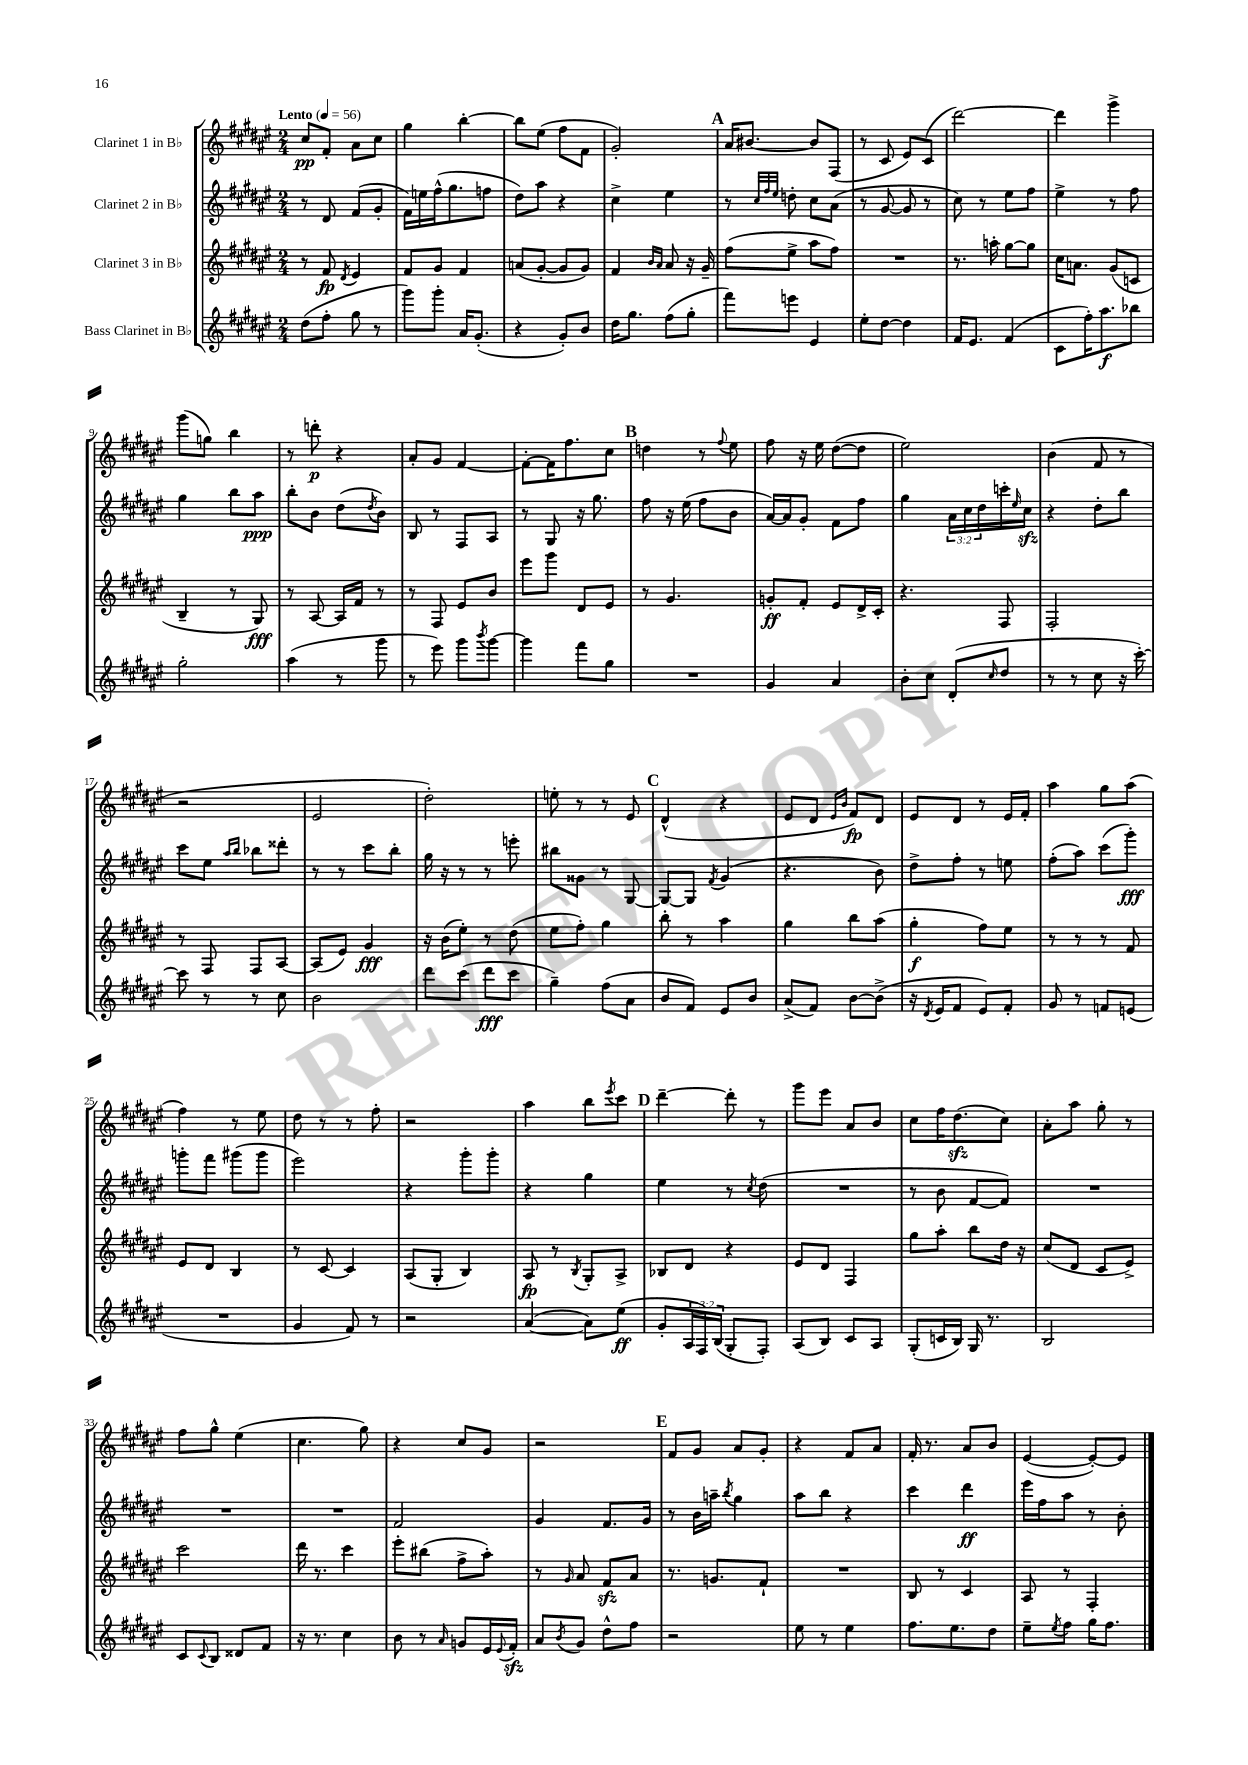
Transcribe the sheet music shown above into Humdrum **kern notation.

**kern	**dynam	**kern	**dynam	**kern	**dynam	**kern	**dynam
*part4	*part4	*part3	*part3	*part2	*part2	*part1	*part1
*staff4	*staff4	*staff3	*staff3	*staff2	*staff2	*staff1	*staff1
*I"Bass Clarinet in B♭	*	*I"Clarinet 3 in B♭	*	*I"Clarinet 2 in B♭	*	*I"Clarinet 1 in B♭	*
*clefG2	*	*clefG2	*	*clefG2	*	*clefG2	*
*k[f#c#g#d#a#e#]	*	*k[f#c#g#d#a#e#]	*	*k[f#c#g#d#a#e#]	*	*k[f#c#g#d#a#e#]	*
*M2/4	*	*M2/4	*	*M2/4	*	*M2/4	*
*MM56	*	*MM56	*	*MM56	*	*MM56	*
=1	=1	=1	=1	=1	=1	=1	=1
!	!	!	!	!	!	!LO:TX:a:B:t=Lento	!
(8dd#\L	.	8r	.	8r	.	8cc#/L	pp
8ff#'\J	.	8f#/	fp	8d#/	.	8f#'/J	.
.	.	8qd#/	.	.	.	.	.
8gg#\	.	4e#/	.	(8f#/L	.	8a#\L	.
8r	.	.	.	8g#'/J	.	8cc#\J	.
=2	=2	=2	=2	=2	=2	=2	=2
8ggg#\L)	.	8f#/L	.	16f#\LL)	.	4gg#\	.
.	.	.	.	16een\	.	.	.
8ggg#'\J	.	8g#/J	.	(16ff#^^\J	.	.	.
.	.	.	.	8.gg#\	.	.	.
16a#/KL	.	4f#/	.	.	.	[4bb'\	.
(8.g#'/J	.	.	.	.	.	.	.
.	.	.	.	8ffn\J	.	.	.
=3	=3	=3	=3	=3	=3	=3	=3
4r	.	(8an/L	.	8dd#\L)	.	8bb\L]	.
.	.	[8g#'/J	.	8aa#\J	.	(8ee#\J	.
8g#'/L)	.	8g#/L]	.	4r	.	8ff#\L	.
8b/J	.	8g#/J)	.	.	.	8f#\J	.
=4	=4	=4	=4	=4	=4	=4	=4
16dd#\KL	.	4f#/	.	4cc#^\	.	2g#'/)	.
8.gg#\J	.	.	.	.	.	.	.
.	.	16qqb/LL	.	.	.	.	.
.	.	16qqa#/JJ	.	.	.	.	.
(8ff#\L	.	8a#/	.	4ee#\	.	.	.
8gg#'\J	.	16r	.	.	.	.	.
.	.	16g#~/	.	.	.	.	.
!!LO:REH:place=s1:t=A
=5	=5	=5	=5	=5	=5	=5	=5
8fff#\L)	.	(8ff#\L	.	8r	.	16a#/KL	.
.	.	.	.	.	.	[8.b#X/J	.
.	.	.	.	32qqcc#/LLL	.	.	.
.	.	.	.	32qqff#/	.	.	.
.	.	.	.	32qqee#/JJJ	.	.	.
8eeen\J	.	8ee#^\J	.	8ddn'\	.	.	.
4e#/	.	8aa#\L	.	8cc#\L	.	8b#/L]	.
.	.	8ff#\J)	.	(8a#\J	.	(8F#/J	.
=6	=6	=6	=6	=6	=6	=6	=6
8ee#'\L	.	2r	.	8r	.	8r	.
[8dd#\J	.	.	.	[8g#/	.	8c#/	.
4dd#\]	.	.	.	8g#/]	.	8e#/L)	.
.	.	.	.	8r	.	(8c#/J	.
=7	=7	=7	=7	=7	=7	=7	=7
16f#/KL	.	8.r	.	8cc#\)	.	[2ddd#\)	.
8.e#/J	.	.	.	.	.	.	.
.	.	.	.	8r	.	.	.
.	.	16aan'\	.	.	.	.	.
(4f#/	.	[8gg#\L	.	8ee#\L	.	.	.
.	.	8gg#\J]	.	8ff#\J	.	.	.
=8	=8	=8	=8	=8	=8	=8	=8
8c#\L	.	16cc#\KL	.	4ee#^\	.	4ddd#\]	.
.	.	8.an\J	.	.	.	.	.
16ff#'\K)	.	.	.	.	.	.	.
8.aa#\	f	.	.	.	.	.	.
.	.	(8g#/L	.	8r	.	4ggg#^\	.
8bb-X\J	.	8cn/J	.	8ff#\	.	.	.
!!LO:LB:g=z
=9	=9	=9	=9	=9	=9	=9	=9
2gg#'\	.	4B~/	.	4gg#\	.	(8ggg#\L	.
.	.	.	.	.	.	8ggn\J)	.
.	.	8r	.	8bb\L	.	4bb\	.
.	.	8G#/)	fff	8aa#\J	ppp	.	.
=10	=10	=10	=10	=10	=10	=10	=10
(4aa#\	.	8r	.	8bb'\L	.	8r	.
.	.	[8A#/	.	8b\J	.	8dddn'\	p
8r	.	16A#/LL]	.	(8dd#\L	.	4r	.
.	.	16f#/JJ	.	.	.	.	.
.	.	.	.	8qdd#/	.	.	.
8ggg#\	.	8r	.	8b\J)	.	.	.
=11	=11	=11	=11	=11	=11	=11	=11
8r	.	8r	.	8B/	.	8a#'/L	.
8eee#\)	.	8F#/	.	8r	.	8g#/J	.
8ggg#\L	.	8e#/L	.	8F#/L	.	[4f#/	.
8qbbb/	.	.	.	.	.	.	.
[8ggg#\J	.	8b/J	.	8A#/J	.	.	.
=12	=12	=12	=12	=12	=12	=12	=12
4ggg#\]	.	8eee#\L	.	8r	.	8f#'\L_	.
.	.	8ggg#\J	.	8G#/	.	16f#\K]	.
.	.	.	.	.	.	8.ff#\	.
8fff#\L	.	8d#/L	.	16r	.	.	.
.	.	.	.	8.gg#\	.	.	.
8gg#\J	.	8e#/J	.	.	.	8cc#\J	.
!!LO:REH:place=s1:t=B
=13	=13	=13	=13	=13	=13	=13	=13
2r	.	8r	.	8ff#\	.	4ddn\	.
.	.	4.g#/	.	16r	.	.	.
.	.	.	.	(16ee#\	.	.	.
.	.	.	.	8ff#\L	.	8r	.
.	.	.	.	.	.	8qqff#/	.
.	.	.	.	8b\J	.	8ee#\	.
=14	=14	=14	=14	=14	=14	=14	=14
4g#/	.	8gn'/L	ff	[16a#/LL)	.	8ff#\	.
.	.	.	.	16a#/J]	.	.	.
.	.	8f#'/J	.	8g#'/J	.	16r	.
.	.	.	.	.	.	16ee#\	.
4a#/	.	8e#/L	.	8f#\L	.	([8dd#\L	.
.	.	16d#^/L	.	8ff#\J	.	8dd#\J]	.
.	.	16c#'/JJ	.	.	.	.	.
=15	=15	=15	=15	=15	=15	=15	=15
8b'\L	.	4.r	.	4gg#\	.	2ee#\)	.
8cc#\J	.	.	.	.	.	.	.
(8d#'/L	.	.	.	24a#\LL	.	.	.
.	.	.	.	24cc#\	.	.	.
.	.	.	.	24dd#\	.	.	.
16qqcc#/	.	.	.	.	.	.	.
8dd#/J	.	8F#/	.	16cccn'\	.	.	.
.	.	.	.	16qqee#/	.	.	.
.	.	.	.	16cc#zz\JJ	.	.	.
=16	=16	=16	=16	=16	=16	=16	=16
8r	.	2F#'/	.	4r	.	(4b\	.
8r	.	.	.	.	.	.	.
8cc#\	.	.	.	8dd#'\L	.	8f#/	.
16r	.	.	.	8bb\J	.	8r	.
[16ccc#'\)	.	.	.	.	.	.	.
!!LO:LB:g=z
=17	=17	=17	=17	=17	=17	=17	=17
8ccc#\]	.	8r	.	8ccc#\L	.	2r	.
8r	.	8F#/	.	8ee#\J	.	.	.
.	.	.	.	16qqaa#/LL	.	.	.
.	.	.	.	16qqbb/JJ	.	.	.
8r	.	8F#/L	.	8bb-X\L	.	.	.
8cc#\	.	[8A#/J	.	8ddd##X'\J	.	.	.
=18	=18	=18	=18	=18	=18	=18	=18
2b\	.	(8A#/L]	.	8r	.	2e#/	.
.	.	8e#/J)	.	8r	.	.	.
.	.	4g#/	fff	8ccc#\L	.	.	.
.	.	.	.	8bb'\J	.	.	.
=19	=19	=19	=19	=19	=19	=19	=19
8ddd#\L	.	16r	.	16gg#\	.	2dd#'\)	.
.	.	(16b\KL	.	16r	.	.	.
(8ccc#\J	.	8ee#'\J)	.	8r	.	.	.
8ddd#\L	fff	8r	.	8r	.	.	.
8ccc#\J	.	(8dd#\	.	8eeen'\	.	.	.
=20	=20	=20	=20	=20	=20	=20	=20
4gg#~\)	.	8ee#\L	.	8bb#X\L	.	8een'\	.
.	.	8ff#'\J)	.	8g##X\J	.	8r	.
(8ff#\L	.	4gg#\	.	8r	.	8r	.
8a#\J	.	.	.	[8G#/	.	8e#/	.
!!LO:REH:place=s1:t=C
=21	=21	=21	=21	=21	=21	=21	=21
8b/L	.	8bb'\	.	8G#/L_	.	(4d#^^/	.
8f#/J)	.	8r	.	8G#/J]	.	.	.
.	.	.	.	8qf#/	.	.	.
8e#/L	.	4aa#\	.	(4g#/	.	4r	.
8b/J	.	.	.	.	.	.	.
=22	=22	=22	=22	=22	=22	=22	=22
(8a#^/L	.	4gg#\	.	4.r	.	8e#/L	.
8f#/J)	.	.	.	.	.	8d#/J	.
.	.	.	.	.	.	16qqe#/LL	.
.	.	.	.	.	.	16qqb/JJ	.
[8b\L	.	8bb\L	.	.	.	8f#/L)	fp
(8b^\J]	.	(8aa#\J	.	8b\)	.	8d#/J	.
=23	=23	=23	=23	=23	=23	=23	=23
16r	.	4gg#'\	f	8dd#^\L	.	8e#/L	.
8qd#/	.	.	.	.	.	.	.
16e#/KL	.	.	.	.	.	.	.
8f#/J	.	.	.	8ff#'\J	.	8d#/J	.
8e#/L)	.	8ff#\L)	.	8r	.	8r	.
8f#'/J	.	8ee#\J	.	8een\	.	16e#/LL	.
.	.	.	.	.	.	16f#'/JJ	.
=24	=24	=24	=24	=24	=24	=24	=24
8g#/	.	8r	.	(8ff#'\L	.	4aa#\	.
8r	.	8r	.	8aa#\J)	.	.	.
8fn/L	.	8r	.	(8ccc#\L	.	8gg#\L	.
(8en/J	.	8f#/	.	8ggg#'\J)	fff	(8aa#\J	.
!!LO:LB:g=z
=25	=25	=25	=25	=25	=25	=25	=25
2r	.	8e#/L	.	8gggn'\L	.	4ff#\)	.
.	.	8d#/J	.	8fff#\J	.	.	.
.	.	4B/	.	(8ggg#X\L	.	8r	.
.	.	.	.	8ggg#\J	.	8ee#\	.
=26	=26	=26	=26	=26	=26	=26	=26
4g#/	.	8r	.	2eee#\)	.	8dd#\	.
.	.	[8c#/	.	.	.	8r	.
8f#/)	.	4c#/]	.	.	.	8r	.
8r	.	.	.	.	.	8ff#'\	.
=27	=27	=27	=27	=27	=27	=27	=27
2r	.	(8A#/L	.	4r	.	2r	.
.	.	8G#'/J	.	.	.	.	.
.	.	4B/)	.	8ggg#'\L	.	.	.
.	.	.	.	8ggg#'\J	.	.	.
=28	=28	=28	=28	=28	=28	=28	=28
([4a#/	.	8A#/	fp	4r	.	4aa#\	.
.	.	8r	.	.	.	.	.
.	.	8qB/	.	.	.	.	.
8a#\L])	.	8G#'/L	.	4gg#\	.	8bb\L	.
.	.	.	.	.	.	8qeee#/	.
(8ee#\J	ff	8A#^/J	.	.	.	8ccc#\J	.
!!LO:REH:place=s1:t=D
=29	=29	=29	=29	=29	=29	=29	=29
8g#'/L	.	8B-X/L	.	4ee#\	.	[4ddd#~\	.
24A#/L	.	8d#/J	.	.	.	.	.
24F#/)	.	.	.	.	.	.	.
(24B/JJ	.	.	.	.	.	.	.
8G#'/L	.	4r	.	8r	.	8ddd#'\]	.
.	.	.	.	8qcc#/	.	.	.
8F#'/J)	.	.	.	(8dd#\	.	8r	.
=30	=30	=30	=30	=30	=30	=30	=30
(8A#/L	.	8e#/L	.	2r	.	8ggg#\L	.
8B/J)	.	8d#/J	.	.	.	8eee#\J	.
8c#/L	.	4F#/	.	.	.	8a#/L	.
8A#/J	.	.	.	.	.	8b/J	.
=31	=31	=31	=31	=31	=31	=31	=31
(8G#'/L	.	8gg#\L	.	8r	.	8cc#\L	.
16cn/L	.	8aa#'\J	.	8b\	.	16ff#\K	.
16B/JJ)	.	.	.	.	.	(8.dd#zz\	.
16G#/	.	8bb\L	.	[8f#/L	.	.	.
8.r	.	.	.	.	.	.	.
.	.	16dd#\Jk	.	8f#/J])	.	8cc#\J)	.
.	.	16r	.	.	.	.	.
=32	=32	=32	=32	=32	=32	=32	=32
2B/	.	(8cc#/L	.	2r	.	8a#'\L	.
.	.	8d#/J	.	.	.	8aa#\J	.
.	.	8c#/L	.	.	.	8gg#'\	.
.	.	8e#^/J)	.	.	.	8r	.
!!LO:LB:g=z
=33	=33	=33	=33	=33	=33	=33	=33
8c#/L	.	2ccc#\	.	2r	.	8ff#\L	.
8qqc#/	.	.	.	.	.	.	.
8B/J	.	.	.	.	.	8gg#^^\J	.
8d##X/L	.	.	.	.	.	(4ee#\	.
8f#/J	.	.	.	.	.	.	.
=34	=34	=34	=34	=34	=34	=34	=34
16r	.	16ddd#\	.	2r	.	4.cc#\	.
8.r	.	8.r	.	.	.	.	.
4cc#\	.	4ccc#\	.	.	.	.	.
.	.	.	.	.	.	8gg#\)	.
=35	=35	=35	=35	=35	=35	=35	=35
8b\	.	8eee#'\L	.	2f#/	.	4r	.
8r	.	(8bb#X\J	.	.	.	.	.
16qqa#/	.	.	.	.	.	.	.
8gn/L	.	8ff#^\L	.	.	.	8cc#/L	.
16e#/L	.	8aa#'\J)	.	.	.	8g#/J	.
8qqe#/	.	.	.	.	.	.	.
16f#zz'/JJ	.	.	.	.	.	.	.
=36	=36	=36	=36	=36	=36	=36	=36
8a#/L	.	8r	.	4g#/	.	2r	.
8qb/	.	16qqg#/	.	.	.	.	.
8g#/J	.	8a#/	.	.	.	.	.
8dd#^^\L	.	8f#zz/L	.	8.f#/L	.	.	.
8ff#\J	.	8a#/J	.	.	.	.	.
.	.	.	.	16g#/Jk	.	.	.
!!LO:REH:place=s1:t=E
=37	=37	=37	=37	=37	=37	=37	=37
2r	.	8.r	.	8r	.	8f#/L	.
.	.	.	.	16b\LL	.	8g#/J	.
.	.	8.gn/L	.	16aan~\JJ	.	.	.
.	.	.	.	8qbb/	.	.	.
.	.	.	.	4gg#\	.	8a#/L	.
.	.	8f#`/J	.	.	.	8g#'/J	.
=38	=38	=38	=38	=38	=38	=38	=38
8ee#\	.	2r	.	8aa#\L	.	4r	.
8r	.	.	.	8bb\J	.	.	.
4ee#\	.	.	.	4r	.	8f#/L	.
.	.	.	.	.	.	8a#/J	.
=39	=39	=39	=39	=39	=39	=39	=39
8.ff#\L	.	8B/	.	4ccc#\	.	16f#'/	.
.	.	.	.	.	.	8.r	.
.	.	8r	.	.	.	.	.
8.ee#\	.	.	.	.	.	.	.
.	.	4c#/	.	4ddd#\	ff	8a#/L	.
8dd#\J	.	.	.	.	.	8b/J	.
=40	=40	=40	=40	=40	=40	=40	=40
8ee#~\L	.	8A#/	.	16eee#\LL	.	([4e#/	.
.	.	.	.	16ff#\J	.	.	.
8qee#/	.	.	.	.	.	.	.
8ff#\J	.	8r	.	8aa#\J	.	.	.
16gg#\KL	.	4F#'/	.	8r	.	8e#'/L_)	.
8.ff#\J	.	.	.	.	.	.	.
.	.	.	.	8b'\	.	8e#/J]	.
==	==	==	==	==	==	==	==
*-	*-	*-	*-	*-	*-	*-	*-
